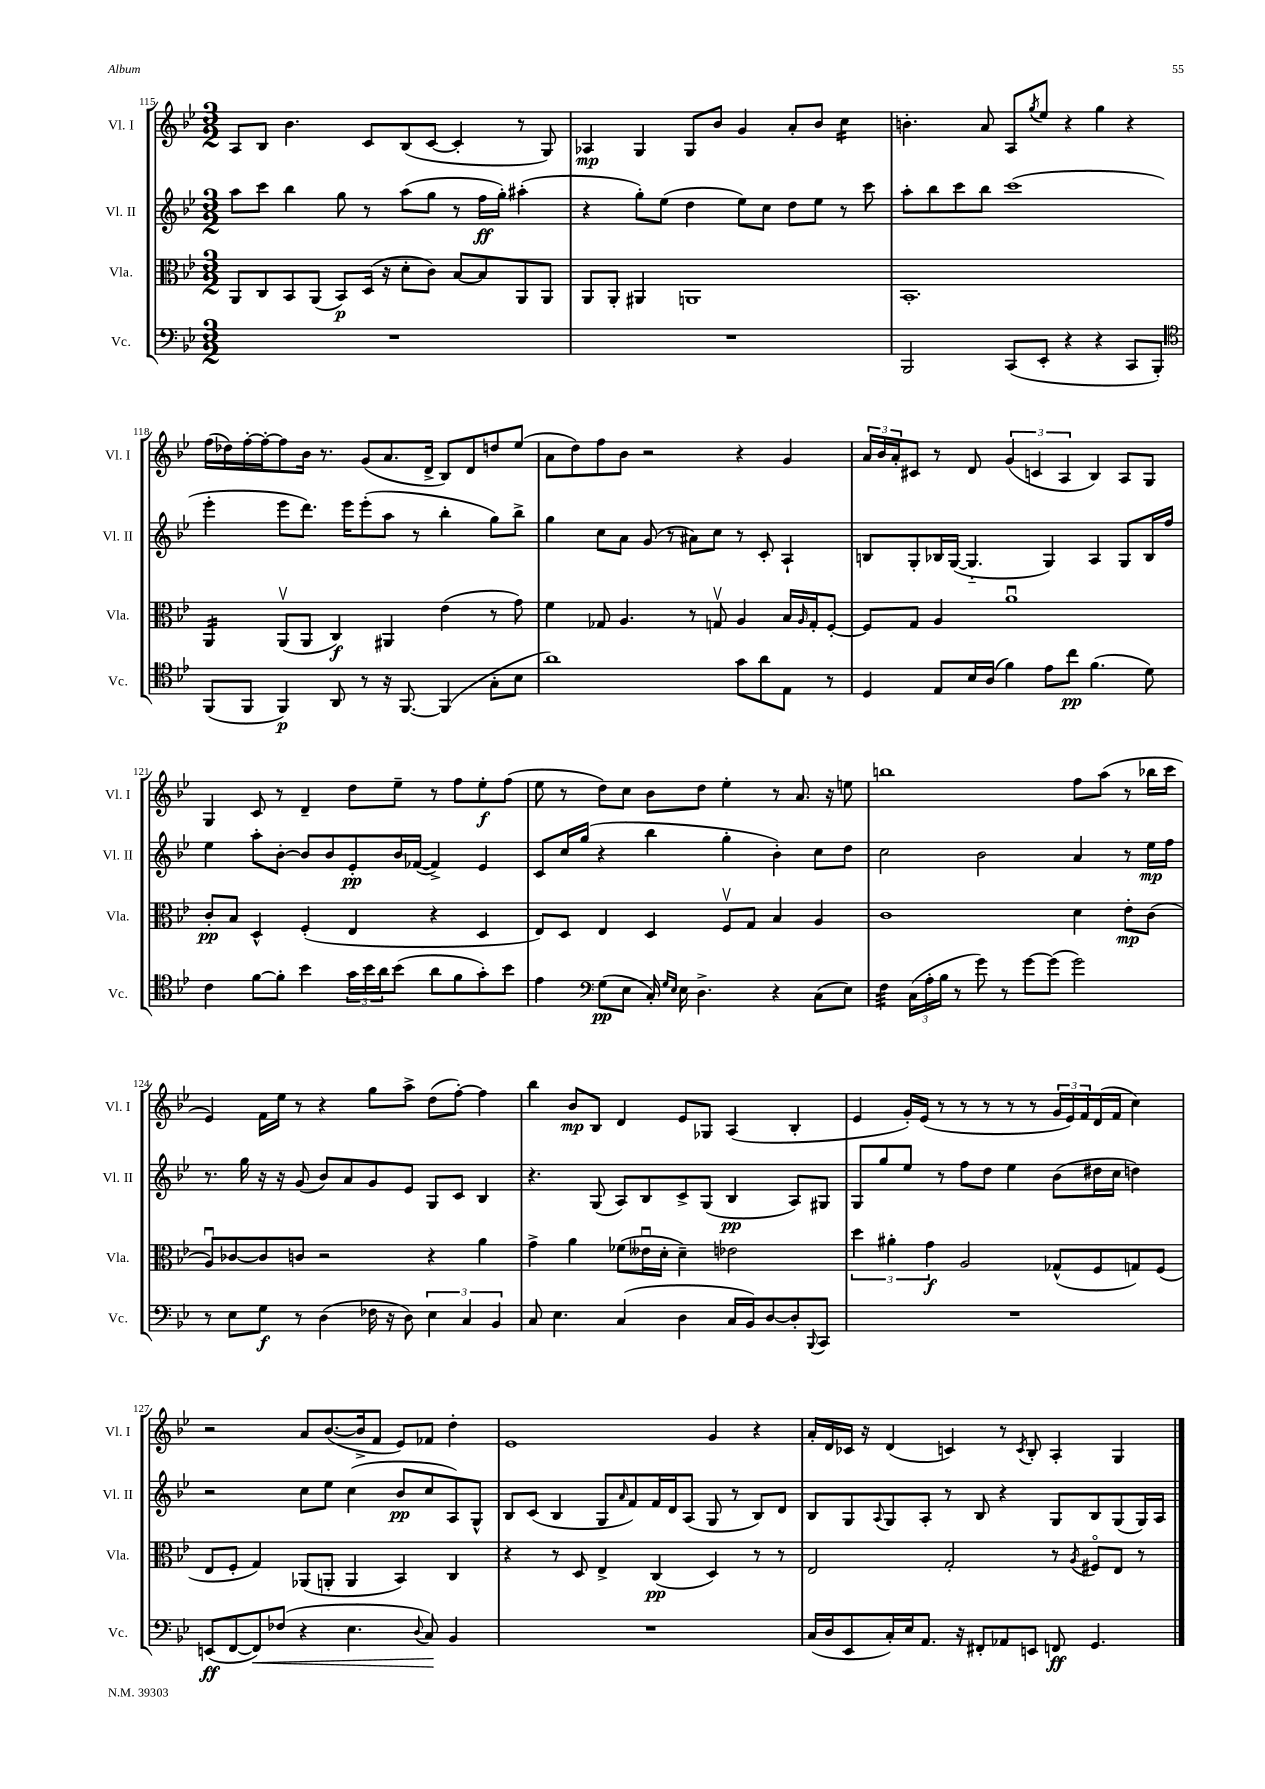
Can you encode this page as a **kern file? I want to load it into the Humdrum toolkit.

**kern	**kern	**kern	**kern
*staff4	*staff3	*staff2	*staff1
*clefF4	*clefC3	*clefG2	*clefG2
*k[b-e-]	*k[b-e-]	*k[b-e-]	*k[b-e-]
*M3/2	*M3/2	*M3/2	*M3/2
1.r	8AA/L	8aa\L	8A/L
.	8C/	8ccc\J	8B-/J
.	8BB-/	4bb-\	4.b-\
.	(8AA/J	.	.
.	8BB-/L)	8gg\	.
.	(16D/Jk	8r	8c/L
.	16r	.	.
.	8d'\L	(8aa\L	(8B-/
.	8c\J)	8gg\J	[8c/J
.	[8B-/L	8r	4c'/]
.	8B-/]	16ff\LL	.
.	.	16gg'\JJ)	.
.	8AA/	(4aa#'\	8r
.	8AA/J	.	8G/)
=	=	=	=
1.r	8AA/L	4r	4A-/
.	8AA'/J	.	.
.	4AA#/	8gg'\L)	4G/
.	.	(8ee-\J	.
.	1AA	4dd\	8G/L
.	.	.	8b-/J
.	.	8ee-\L)	4g/
.	.	8cc\J	.
.	.	8dd\L	8a'/L
.	.	8ee-\J	8b-/J
.	.	8r	4cc\
.	.	8ccc\	.
=	=	=	=
2BBB-/	1.BB-'	8aa'\L	4.b'\
.	.	8bb-\	.
.	.	8ccc\	.
.	.	8bb-\J	8a/
(8CC/L	.	(1ccc	8A/L
.	.	.	8qgg/
8EE-'/J	.	.	8ee-/J
4r	.	.	4r
4r	.	.	4gg\
8CC/L	.	.	4r
8BBB-'/J)	.	.	.
=	=	=	=
*clefC4	*	*	*
(8FF/L	4AA/	4eee-'\	(16ff\LL
.	.	.	16dd-\)
8FF/J	.	.	[16ff'\
.	.	.	16ff'\_J
4FF/)	(8AAv/L	8eee-\L	8ff\]
.	8AA/J	8.ddd\J)	16b-\Jk
.	.	.	8.r
8AA/	4C/)	.	.
.	.	16eee-\LK	.
8r	.	(8eee-'\	(8g/L
16r	4AA#/	8aa\J	8.a/
[8.FF/	.	.	.
.	.	8r	.
.	.	.	16d^/Jk
(4FF/]	(4e-\	4bb-'\	8B-/L)
.	.	.	8d/
8G'\L	8r	8gg\L)	8dd/
8B-\J	8g\)	8bb-^\J	(8ee-/J
=	=	=	=
1a)	4f\	4gg\	8a\L
.	.	.	8dd\)
.	8G-/	8cc\L	8ff\
.	4.A/	8a\J	8b-\J
.	.	(8g/	2r
.	.	8r	.
.	8r	8a#\L)	.
.	8Gv/	8cc\J	.
8g\L	4A/	8r	4r
8a\	.	8c'/	.
8E-\J	16B-/LL	4A`/	4g/
.	16qqA/	.	.
.	16G'/J	.	.
8r	[8F'/J	.	.
=	=	=	=
4D/	8F/]L	8B/L	24a/LL
.	.	.	24b-/
.	.	.	24a'/J
.	8G/J	8G'/	8c#/J
8E-/L	4A/	16B-/L	8r
.	.	([16G/JJ	.
16B-/L	.	4.G'~/]	8d/
(16A/JJ	.	.	.
4f\)	1au	.	(6g/
.	.	.	6c/
8e-\L	.	4G/)	.
.	.	.	6A/
8cc\J	.	.	.
(4.f\	.	4A/	4B-/)
.	.	8G/L	8A/L
8d\)	.	16B-/L	8G/J
.	.	16ff/JJ	.
=	=	=	=
4c\	8c'/L	4ee-\	4G/
.	8B-/J	.	.
[8f\L	4D^^/	8aa'\L	8c/
8f'\]J	.	[8b-'\J	8r
4b-\	(4F'/	8b-/]L	4d~/
.	.	8b-/	.
24g\LL	4E-/	8e-'/	8dd\L
24b-\	.	.	.
24a\J	.	.	.
(8b-\J	.	16b-/L	8ee-~\J
.	.	([16f-/JJ	.
8a\L	4r	4f-^/])	8r
8f\	.	.	8ff\L
8g'\)	4D/	4e-/	8ee-'\
8b-\J	.	.	(8ff\J
=	=	=	=
4e-\	8E-/L)	8c/L	8ee-\
.	8D/J	16cc/L	8r
.	.	(16gg/JJ	.
*clefF4	*	*	*
(8G\L	4E-/	4r	8dd\L)
8E-\J	.	.	8cc\J
16C'/)	4D/	4bb-\	8b-\L
16qqG/LL	.	.	.
16qqE-/JJ	.	.	.
16E-\	.	.	.
4.D^\	.	.	8dd\J
.	8Fv/L	4gg'\	4ee-'\
.	8G/J	.	.
4r	4B-/	4b-'\)	8r
.	.	.	8.a/
(8C\L	4A/	8cc\L	.
.	.	.	16r
8E-\J)	.	8dd\J	8ee\
=	=	=	=
4F\	1c	2cc\	1bb
(24C\LL	.	.	.
24A'\	.	.	.
24B-\JJ	.	.	.
8r	.	.	.
8g\)	.	2b-\	.
8r	.	.	.
[8g\L	.	.	.
(8g\]J	.	.	.
2g\)	4d\	4a/	8ff\L
.	.	.	(8aa\J
.	8e-'\L	8r	8r
.	(8c\J	16ee-\LL	16bb-\LL
.	.	16ff\JJ	16ccc\JJ
=	=	=	=
8r	8Au/L)	8.r	4e-/)
8E-\L	[8c-/	.	.
.	.	16gg\	.
8G\J	8c-/]	16r	16f\LL
.	.	16r	16ee-\JJ
8r	8c/J	(8g/	8r
(4D\	2r	8b-/L)	4r
.	.	8a/	.
16F-\	.	8g/	8gg\L
16r	.	.	.
8D\)	.	8e-/J	8aa^\J
6E-\	4r	8G/L	(8dd\L
.	.	8c/J	[8ff'\J)
6C/	.	.	.
.	4a\	4B-/	4ff\]
6BB-/	.	.	.
=	=	=	=
8C/	4g^\	4.r	4bb-\
4.E-\	.	.	.
.	4a\	.	8b-/L
.	.	(8G/	8B-/J
(4C/	(8f-\L	8A/L)	4d/
.	16e--u\L	8B-/	.
.	16d'\JJ	.	.
4D\	4d~\)	8c^/	8e-/L
.	.	(8G/J	8G-/J
16C/LL	2e-\	4B-/	(4A/
16BB-/J)	.	.	.
[8D/	.	.	.
8D'/]	.	8A/L)	4B-'/
8qqBBB-/	.	.	.
8CC/J	.	8G#/J	.
=	=	=	=
1.r	6dd\	8G/L	4e-/
.	.	8gg/	.
.	6a#'\	.	.
.	.	8ee-/J	16g'/LL)
.	.	.	(16e-/JJ
.	6g\	.	.
.	.	8r	8r
.	2A/	8ff\L	8r
.	.	8dd\J	8r
.	.	4ee-\	8r
.	.	.	8r
.	(8G-^^/L	(8b-\L	24g/LL
.	.	.	24e-/)
.	.	.	24f/
.	8F/	16dd#\L	(16d/
.	.	16cc\JJ	16f/JJ
.	8G/)	4dd\)	4cc\)
.	(8F/J	.	.
=	=	=	=
(8EE/L	8E-/L	2r	2r
[8FF/	8F'/J	.	.
8FF/])	4G/)	.	.
(8F-/J	.	.	.
4r	(8AA-/L	8cc\L	8a/L
.	8AA'/J	8ee-\J	([8.b-/
4.E-\	4AA/	(4cc\	.
.	.	.	16b-^/]k
.	.	.	8f/J
.	4BB-/)	8b-/L	8e-/L)
8qqD/	.	.	.
8C/)	.	8cc/	8f-/J
4BB-/	4C/	8A/)	4dd'\
.	.	8G^^/J	.
=	=	=	=
1.r	4r	8B-/L	1e-
.	.	(8c/J	.
.	8r	4B-/	.
.	8D/	.	.
.	4E-^/	8G/L	.
.	.	16qqa/	.
.	.	8f/)	.
.	(4C/	16f/L	.
.	.	16d/J	.
.	.	(8A/J	.
.	4D/)	8G/	4g/
.	.	8r	.
.	8r	8B-/L)	4r
.	8r	8d/J	.
=	=	=	=
(16C/LL	2E-/	8B-/L	16a'/LL
16D/J	.	.	16d/
8EE-/	.	8G/	16c-/JJ
.	.	.	16r
.	.	8qqA/	.
16C'/L)	.	8G/	(4d/
16E-/J	.	.	.
8.AA/J	.	8A'/J	.
.	2G'/	8r	4c/)
16r	.	.	.
8FF#'/L	.	8B-/	.
8AA-/	.	4r	8r
.	.	.	8qc/
8EE/J	.	.	8B-'/
8FF/	8r	8G/L	4A'/
.	8qA/	.	.
4.GG/	8F#o/L	8B-/	.
.	8E-/J	(8G/	4G/
.	8r	16G/L)	.
.	.	16A/JJ	.
==	==	==	==
*-	*-	*-	*-
